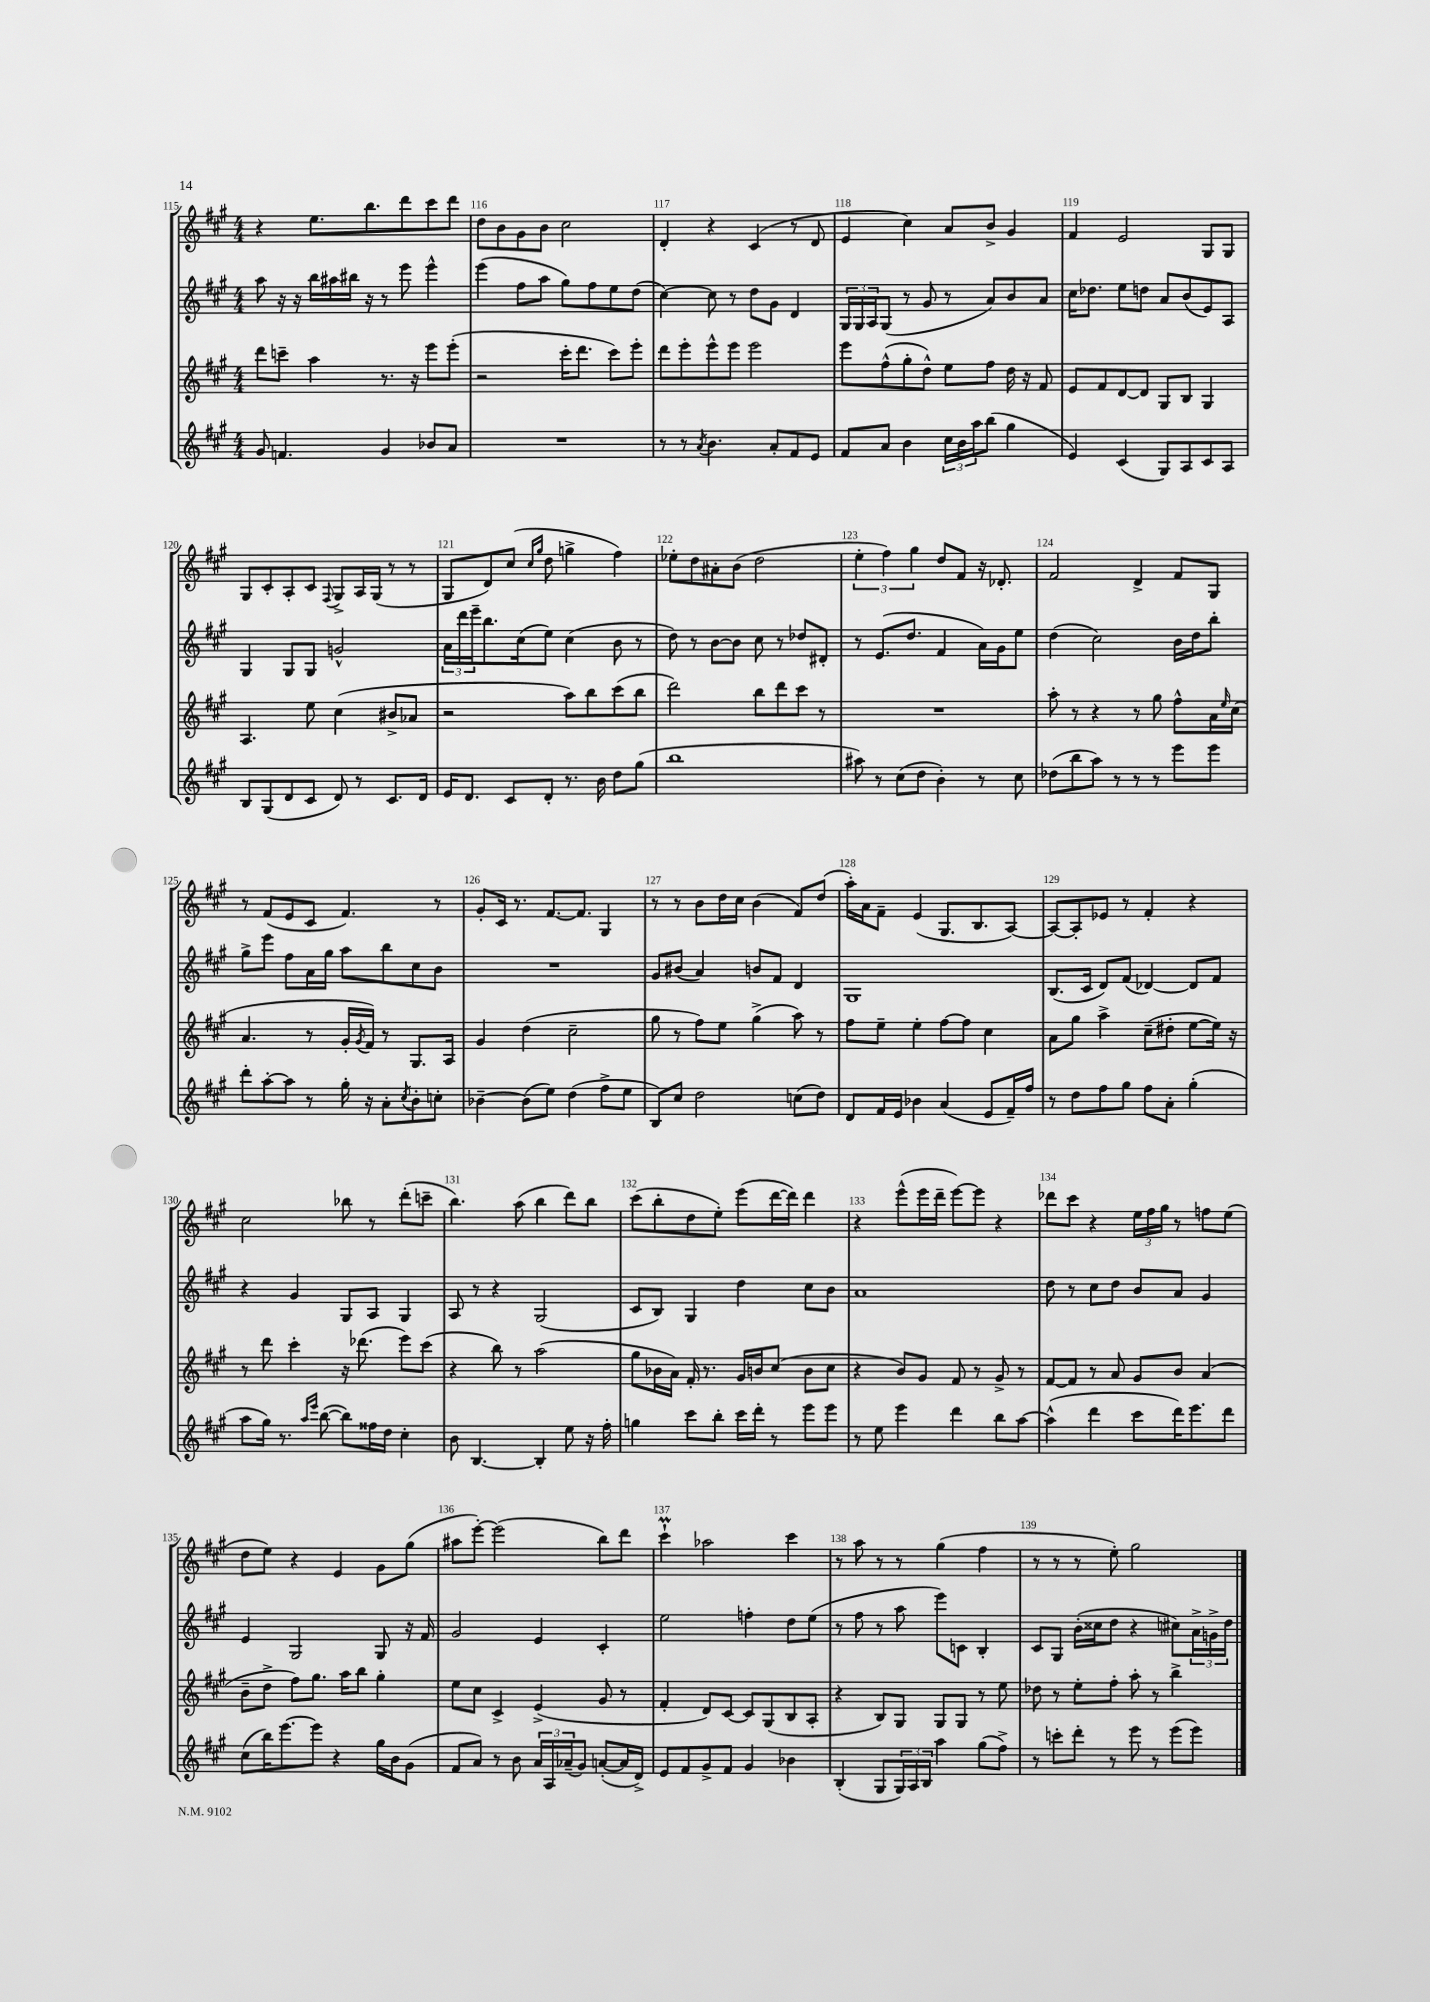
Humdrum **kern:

**kern	**kern	**kern	**kern
*staff4	*staff3	*staff2	*staff1
*clefG2	*clefG2	*clefG2	*clefG2
*k[f#c#g#]	*k[f#c#g#]	*k[f#c#g#]	*k[f#c#g#]
*M4/4	*M4/4	*M4/4	*M4/4
8g#	8ddd	8aa	4r
4.f	8ccc~	16r	.
.	.	16r	.
.	4aa	16bb	8.ee
.	.	16aa#	.
.	.	16bb#	.
.	.	16r	8.bb
4g#	8.r	8r	.
.	.	8eee	8ddd
.	16r	.	.
8b-	8eee	4eee^^	8ccc#
8a	(8eee'	.	8ddd
=	=	=	=
1r	2r	(4eee	8dd
.	.	.	8b
.	.	8ff#	8g#
.	.	8aa	8b
.	16ccc#'	8gg#)	2cc#
.	8.ddd	.	.
.	.	8ff#	.
.	8ccc#)	8ee	.
.	8eee'	(8dd	.
=	=	=	=
8r	8ddd	[4cc#)	4d'
8r	8eee'	.	.
8qa	.	.	.
4.b	8eee^^	8cc#]	4r
.	8eee	8r	.
.	2eee	8dd	(4c#
8a'	.	8g#	.
8f#	.	4d	8r
8e	.	.	8d
=	=	=	=
8f#	8eee	24G#	4e
.	.	24G#	.
.	.	24A	.
8a	(8ff#^^	(8G#	.
4b	8gg#'	8r	4cc#)
.	8dd^^)	8g#	.
24cc#	8ee	8r	8a
24b	.	.	.
24aa	.	.	.
(8bb	8ff#	8a)	8b^
4gg#	16dd	8b	4g#
.	16r	.	.
.	8f#	8a	.
=	=	=	=
4e)	8e	16cc#	4f#
.	.	8.dd-	.
.	8f#	.	.
(4c#	[8d	8ee	2e
.	8d]	8dd	.
8G#)	8G#	8a	.
8A	8B	(8b	.
8c#	4G#	8e)	8G#
8A	.	8A	8G#
=	=	=	=
8B	4.A	4G#	8G#
(8G#	.	.	8c#'
8d	.	8G#	8A'
8c#	8ee	8G#	8c#
.	.	.	8qqF#
8d)	(4cc#	2g^^	8G#^
8r	.	.	16A
.	.	.	(16G#
8.c#	8b#^	.	8r
.	8a-	.	8r
16d	.	.	.
=	=	=	=
16e	2r	24a	8G#
.	.	24ddd	.
8.d	.	.	.
.	.	24eee~	.
.	.	8.bb	8d)
8c#	.	.	(8cc#
.	.	(16cc#	.
.	.	.	16qqcc#
.	.	.	16qqgg#
8d'	.	8ee)	8dd
8.r	8aa)	(4cc#	4gg^
.	8bb	.	.
16b	.	.	.
8dd	(8ccc#	8b	4ff#)
(8gg#	8bb	8r	.
=	=	=	=
1bb	2ddd)	8dd)	8ee-'
.	.	8r	8dd
.	.	[8b	8a#'
.	.	8b]	(8b
.	8bb	8cc#	2dd
.	8ddd	8r	.
.	8ccc#	8dd-	.
.	8r	8d#'	.
=	=	=	=
8aa#)	1r	8r	6ee'
8r	.	(8.e	.
.	.	.	6ff#)
(8cc#	.	.	.
.	.	8.dd	.
.	.	.	6gg#
8dd	.	.	.
4b')	.	4f#	8dd
.	.	.	8f#
8r	.	16a)	16r
.	.	16g#	8.d-'
8cc#	.	8ee	.
=	=	=	=
(8dd-	8aa'	(4dd	2f#
8bb	8r	.	.
8aa)	4r	2cc#)	.
8r	.	.	.
8r	8r	.	4d^
8r	8gg#	.	.
8eee	8ff#^^	16b	8f#
.	.	16dd	.
8eee	16a	8bb'	8G#
.	16qqee	.	.
.	(16cc#	.	.
=	=	=	=
8ddd'	4.a	8gg#^	8r
[8aa'	.	8eee	(8f#
8aa]	.	8ff#	8e
8r	8r	16a	8c#
.	.	16gg#	.
16gg#'	16g#'	8aa	4.f#)
.	8qg#	.	.
16r	16f#)	.	.
8a'	8r	8bb	.
8qcc#	.	.	.
8b'	8.G#	8cc#	.
8cc'	.	8b	8r
.	16A	.	.
=	=	=	=
[4b-~	4g#	1r	8g#'
.	.	.	16c#
.	.	.	8.r
(8b-]	(4dd	.	.
8ee)	.	.	[8.f#
(4dd	2cc#~	.	.
.	.	.	8.f#]
8ff#^	.	.	4G#
8ee	.	.	.
=	=	=	=
8B)	8gg#	8g#	8r
8cc#	8r	(8b#	8r
2dd	8ff#)	4a)	8b
.	8ee	.	16dd
.	.	.	16cc#
.	(4gg#^	8b	(4b
.	.	8f#	.
(8cc	8aa)	4d	8f#)
8dd)	8r	.	(8dd
=	=	=	=
8d	8ff#	1G#	16aa')
.	.	.	16a
16f#	8ee~	.	8f#~
16e	.	.	.
4b-	4ee'	.	(4e
(4a	[8ff#	.	8.G#
.	8ff#]	.	.
.	.	.	8.B
8e	4cc#	.	.
16f#~)	.	.	[8A)
16ff#	.	.	.
=	=	=	=
8r	8a	(8.B	8A_
8dd	8gg#	.	8A']
.	.	16c#	.
8ff#	4aa^	8d)	8e-
8gg#	.	(8f#	8r
8ff#	(8cc#~	[4d-)	4f#'
8a'	8dd#'	.	.
(4gg#'	[8ee	8d-]	4r
.	16ee])	8f#	.
.	16r	.	.
=	=	=	=
8aa	8r	4r	2cc#
16gg#)	8ddd	.	.
8.r	.	.	.
.	4ccc#'	4g#	.
16qqaa	.	.	.
16qqeee	.	.	.
([8bb	.	.	.
8bb])	16r	8G#	8bb-
.	(8.ddd-	.	.
16ff##	.	8A	8r
16dd	.	.	.
4cc#'	8eee)	4G#	(8ddd'
.	(8ccc#	.	8ccc~
=	=	=	=
8b	4r	8A	4.bb)
[4.B	.	8r	.
.	8bb)	4r	.
.	8r	.	(8aa
4B']	(2aa	(2G#	4bb
8ee	.	.	8ddd)
16r	.	.	8bb
16ff#'	.	.	.
=	=	=	=
4gg	8gg#	8c#	(8ccc#
.	16b-	8B)	8bb'
.	16a)	.	.
8ccc#	16f#'	4G#	8dd
.	8.r	.	.
8bb'	.	.	8ee')
16ccc#	16g#	4dd	(8eee
16ddd'	16b	.	.
8r	(8cc#	.	[16ddd
.	.	.	16ddd])
8eee	8b	8cc#	4ddd
8eee	8cc#	8b	.
=	=	=	=
8r	4r	1a	4r
8ee	.	.	.
4eee	8b)	.	(8eee^^
.	8g#	.	16eee
.	.	.	16ddd~
4ddd	8f#	.	[8eee)
.	8r	.	8eee]
8bb	8g#^	.	4r
[8aa	8r	.	.
=	=	=	=
(4aa^^]	[8f#	8dd	8ddd-
.	8f#]	8r	8ccc#
4ddd	8r	8cc#	4r
.	8a	8dd	.
8ccc#	8g#	8b	24ee
.	.	.	24ff#
.	.	.	24gg#
16ddd)	8b	8a	8r
8.eee	.	.	.
.	(4a	4g#	8ff
8ddd	.	.	(8ee
=	=	=	=
(8cc#	8b~	4e	8dd
16bb)	8dd^	.	8ee)
[8.eee	.	.	.
.	8ff#)	2G#	4r
8eee]	8.gg#	.	.
4r	.	.	4e
.	16aa	.	.
.	8bb	.	.
16gg#	4gg#'	8G#	8g#
16b	.	.	.
(8g#	.	16r	(8gg#
.	.	16f#	.
=	=	=	=
8f#	8ee	2g#	8aa#
8a)	8cc#	.	[8eee')
8r	4c#^	.	(2eee]
8b	.	.	.
24a	(4e^	4e	.
24A	.	.	.
(24a-~	.	.	.
8g#)	.	.	.
([8a'	8g#	4c#'	8bb)
16a]	8r	.	8ddd
16d^)	.	.	.
=	=	=	=
8e	4f#'	2ee	4ccc#`
8f#	.	.	.
8g#^	8d)	.	2aa-
8f#	[8c#	.	.
4g#	8c#]	4ff'	.
.	(8G#	.	.
4b-	8B	8dd	4ccc#
.	8A'	(8ee	.
=	=	=	=
(4B'	4r	8r	8r
.	.	8ff#	8aa
8G#	8B)	8r	8r
24G#)	8G#	8aa	8r
24A	.	.	.
24B	.	.	.
4aa	8G#	8eee)	(4gg#
.	8G#	8c	.
(8gg#	8r	4B'	4ff#
8ff#^)	8ee	.	.
=	=	=	=
8r	8dd-	8c#	8r
8ccc'	8r	8G#	8r
8ddd'	8ee'	(16b'	8r
.	.	16cc##	.
8r	8ff#'	8dd	8ee')
8eee	8aa'	4r	2gg#
8r	8r	.	.
(8eee	4bb^	8cc#)	.
8eee)	.	24a^	.
.	.	24g^	.
.	.	24dd	.
==	==	==	==
*-	*-	*-	*-
